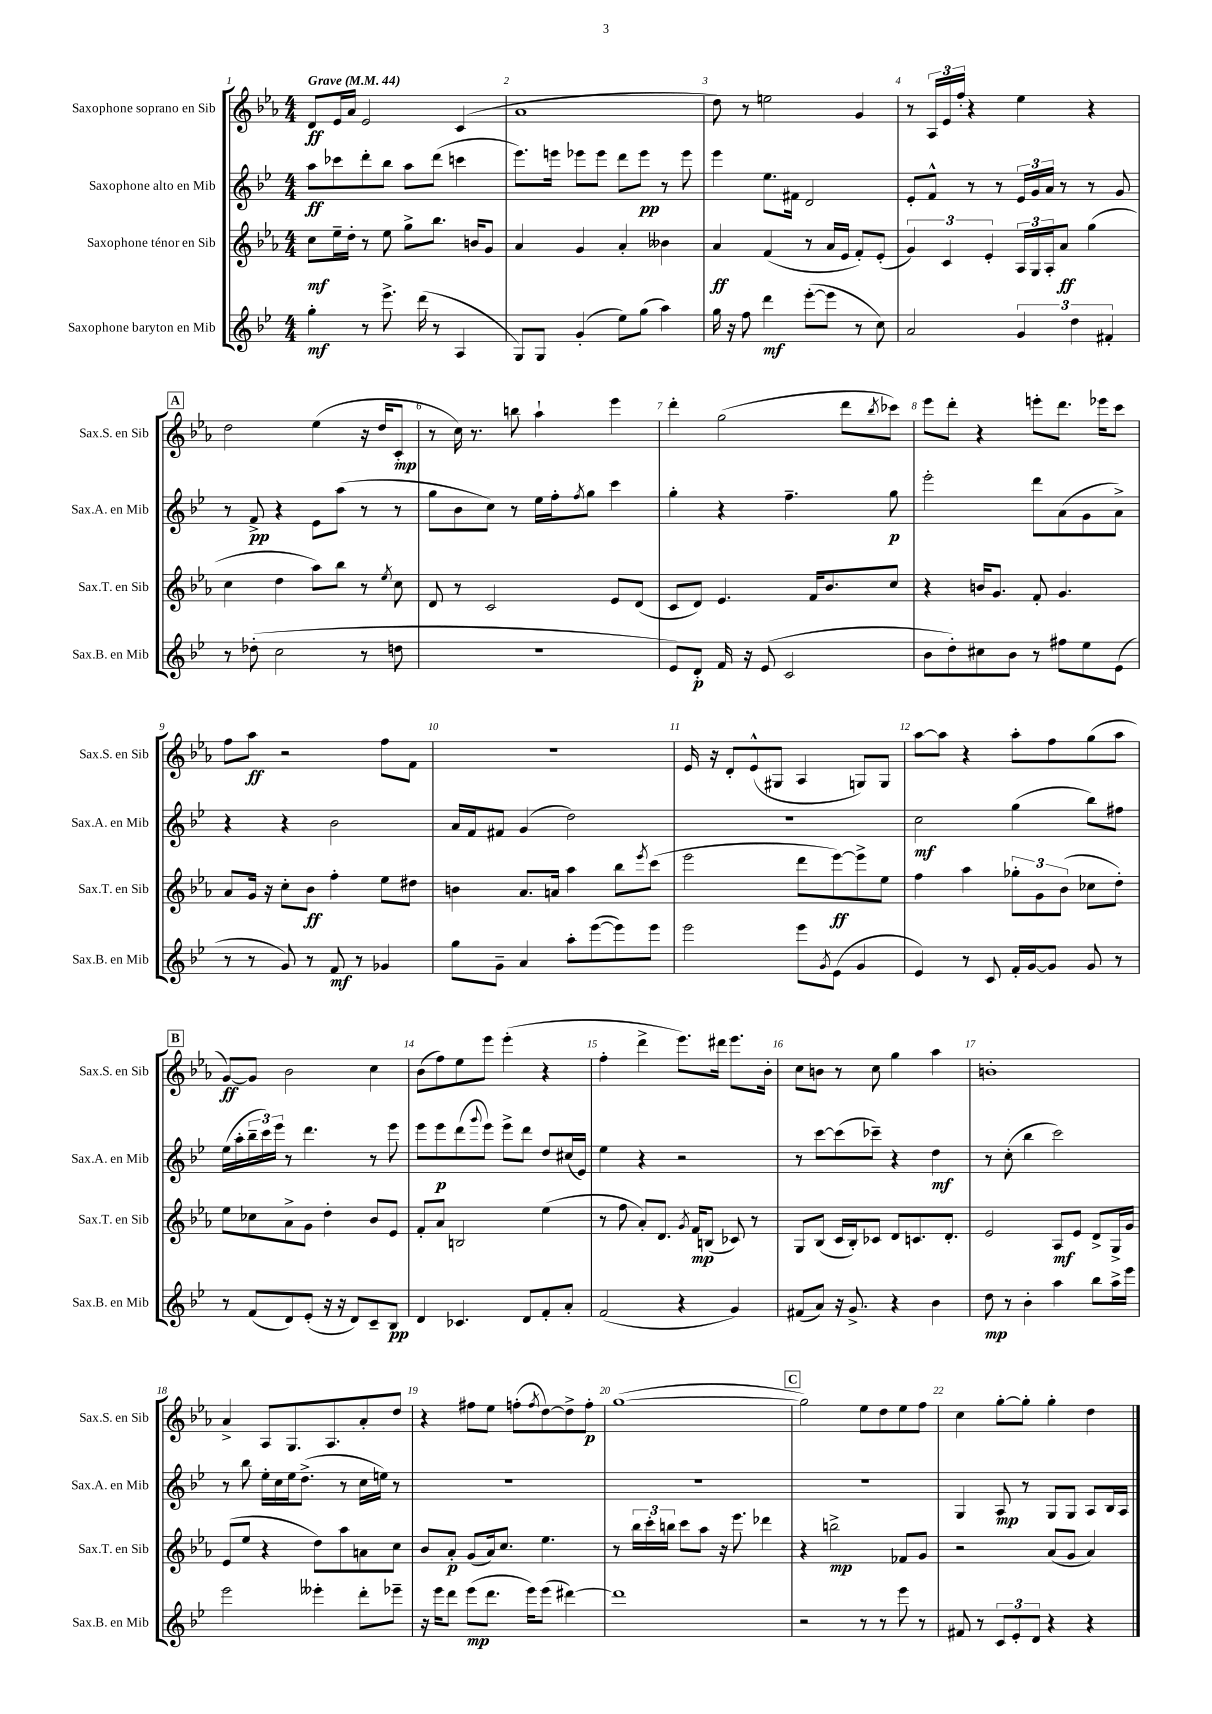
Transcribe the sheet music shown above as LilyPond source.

<<
\new StaffGroup <<
\new Staff = "s0" \with { instrumentName = "Saxophone soprano en Sib" shortInstrumentName = "Sax.S. en Sib" } {
    \clef treble \key ees \major \numericTimeSignature \time 4/4 \tempo "Grave" 4 = 44
    d'8\ff ees'16 aes'16 ees'2 c'4( |
    aes'1 |
    d''8) r8 e''2 g'4 |
    r8 \tuplet 3/2 { aes16 ees'16 f''16-. } r4 ees''4 r4 |
    \mark \markup { \box "A" } d''2 ees''4( r16 d''16 c'8-.\mp |
    r8 c''16) r8. b''8 aes''4-! ees'''4 |
    d'''4-. g''2( d'''8 \acciaccatura { bes''8 } ces'''8) |
    ees'''8 d'''8-. r4 e'''8-. d'''8. ees'''16 c'''8 |
    f''8 aes''8\ff r2 f''8 f'8 |
    R1 |
    ees'16 r16 d'8-. ees'8-^( gis8 aes4 g8) g8 |
    aes''8~ aes''8 r4 aes''8-. f''8 g''8( aes''8 |
    \mark \markup { \box "B" } g'8~\ff) g'8 bes'2 c''4 |
    bes'8( f''8) ees''8 ees'''8 ees'''4-.( r4 |
    f''4-. d'''4-> ees'''8.) dis'''16 ees'''8. bes'16-. |
    c''8 b'8 r8 c''8 g''4 aes''4 |
    b'1-. |
    aes'4-> aes8 g8. aes8. aes'8-. d''8 |
    r4 fis''8 ees''8 f''8-.( \acciaccatura { f''8 } d''8~) d''8-> f''8-.\p |
    g''1~( |
    \mark \markup { \box "C" } g''2) ees''8 d''8 ees''8 f''8 |
    c''4 g''8~-. g''8-. g''4-. d''4 \bar "|." |
}
\new Staff = "s1" \with { instrumentName = "Saxophone alto en Mib" shortInstrumentName = "Sax.A. en Mib" } {
    \clef treble \key bes \major \numericTimeSignature \time 4/4
    a''8\ff ces'''8 d'''8-. bes''8 a''8 d'''8( c'''4 |
    ees'''8.) e'''16 ees'''8 ees'''8 d'''8 ees'''8\pp r8 ees'''8 |
    ees'''4 ees''8. fis'16 d'2 |
    ees'8-. f'8-^ r8 r8 \tuplet 3/2 { ees'16 g'16 a'16 } r8 r8 g'8 |
    \mark \markup { \box "A" } r8 f'8->\pp r4 ees'8 a''8( r8 r8 |
    g''8 bes'8 c''8) r8 ees''16 f''16-. \acciaccatura { f''8 } g''8 c'''4 |
    g''4-. r4 f''4.-- g''8\p |
    ees'''2-. d'''8 a'8( g'8 a'8->) |
    r4 r4 bes'2 |
    a'16 f'16 fis'8 g'4( d''2) |
    R1 |
    c''2\mf g''4( bes''8) fis''8 |
    \mark \markup { \box "B" } ees''16( a''16-. \tuplet 3/2 { bes''16-- c'''16) ees'''16 } r8 d'''4. r8 ees'''8 |
    ees'''8 ees'''8\p d'''8( \appoggiatura { g'''8 } ees'''8) ees'''8-> d'''8 d''8 cis''16( ees'16) |
    ees''4 r4 r2 |
    r8 c'''8~ c'''8( ces'''8--) r4 d''4\mf |
    r8 c''8-.( bes''4 c'''2) |
    r8 bes''8 ees''16-. c''16 ees''16 d''8.->( r8 c''16 e''16) r8 |
    R1 |
    R1 |
    \mark \markup { \box "C" } R1 |
    g4 a8\mp r8 g8 g8 a8 bes16 a16 \bar "|." |
}
\new Staff = "s2" \with { instrumentName = "Saxophone ténor en Sib" shortInstrumentName = "Sax.T. en Sib" } {
    \clef treble \key ees \major \numericTimeSignature \time 4/4
    c''8\mf ees''16-- d''16-. r8 ees''8 g''8-> bes''8. b'16 g'8 |
    aes'4 g'4 aes'4-. beses'4 |
    aes'4\ff f'4( r8 aes'16 ees'16 f'8-.) ees'8-.( |
    \tuplet 3/2 { g'4) c'4 ees'4-. } \tuplet 3/2 { aes16 g16 aes16-. } aes'8\ff g''4( |
    \mark \markup { \box "A" } c''4 d''4 aes''8) bes''8 r8 \acciaccatura { ees''8 } c''8 |
    d'8 r8 c'2 ees'8 d'8( |
    c'8 d'8) ees'4. f'16 bes'8. c''8 |
    r4 b'16 g'8. f'8-. g'4. |
    aes'8 g'16 r16 c''8-. bes'8\ff f''4-. ees''8 dis''8 |
    b'4 aes'8. a'16 aes''4 bes''8 \acciaccatura { ees'''8 } c'''8( |
    ees'''2 d'''8 ees'''8~\ff) ees'''8-> ees''8 |
    f''4 aes''4 \tuplet 3/2 { ges''8-. g'8 bes'8( } ces''8 d''8-.) |
    \mark \markup { \box "B" } ees''8 ces''8 aes'8-> g'8 d''4-. bes'8 ees'8 |
    f'8-. aes'8 b2 ees''4( |
    r8 f''8 aes'8-.) d'8. \acciaccatura { g'8 } f'16\mp b8( ces'8) r8 |
    g8 bes8( c'16 bes16-.) ces'8 d'8 c'8. d'8.-. |
    ees'2 aes8\mf ees'8 d'8-> g16-> g'16 |
    ees'8( ees''8 r4 d''8) aes''8 a'8 c''8 |
    bes'8 aes'8-.\p g'8( aes'16) c''8. ees''4. |
    r8 \tuplet 3/2 { bes''16 c'''16-. b''16 } c'''8 aes''8 r16 ees'''8. des'''4 |
    \mark \markup { \box "C" } r4 b''2->\mp fes'8 g'8 |
    r2 aes'8( g'8 aes'4) \bar "|." |
}
\new Staff = "s3" \with { instrumentName = "Saxophone baryton en Mib" shortInstrumentName = "Sax.B. en Mib" } {
    \clef treble \key bes \major \numericTimeSignature \time 4/4
    g''4-.\mf r8 ees'''8.-> d'''16( r8 a4 |
    g8) g8 g'4-.( ees''8) g''8( a''4) |
    g''16 r16 f''8 d'''4\mf ees'''8~-.( ees'''8 r8 c''8) |
    a'2 \tuplet 3/2 { g'4 d''4 fis'4-. } |
    \mark \markup { \box "A" } r8 des''8-.( c''2 r8 d''8 |
    R1 |
    ees'8) d'8-.\p f'16 r16 ees'8( c'2 |
    bes'8 d''8-.) cis''8 bes'8 r8 fis''8 ees''8 ees'8( |
    r8 r8 g'8) r8 f'8\mf r8 ges'4 |
    g''8 g'8-- a'4 a''8-. ees'''8~( ees'''8) ees'''8 |
    ees'''2 ees'''8 \acciaccatura { g'8 } ees'8( g'4 |
    ees'4) r8 c'8 f'16-. g'16~ g'8 g'8 r8 |
    \mark \markup { \box "B" } r8 f'8( d'8) ees'8-.( r16 r16 d'8) c'8-- bes8\pp |
    d'4 ces'4. d'8 f'8-. a'8-. |
    f'2( r4 g'4) |
    fis'8( a'8) r16 g'8.-> r4 bes'4 |
    d''8\mp r8 bes'4-. a''4 bes''8 a''16-> ees'''16 |
    ees'''2 eeses'''4-. d'''8-. ees'''8-- |
    r16 ees'''16 d'''8 ees'''8\mp( d'''8. ees'''16) ees'''8( dis'''4~) |
    dis'''1 |
    \mark \markup { \box "C" } r2 r8 r8 ees'''8 r8 |
    fis'8 r8 \tuplet 3/2 { c'8 ees'8-. d'8 } r4 r4 \bar "|." |
}
>>
>>
\layout { \context { \Score \override BarNumber.break-visibility = ##(#f #t #t) barNumberVisibility = #all-bar-numbers-visible } }
